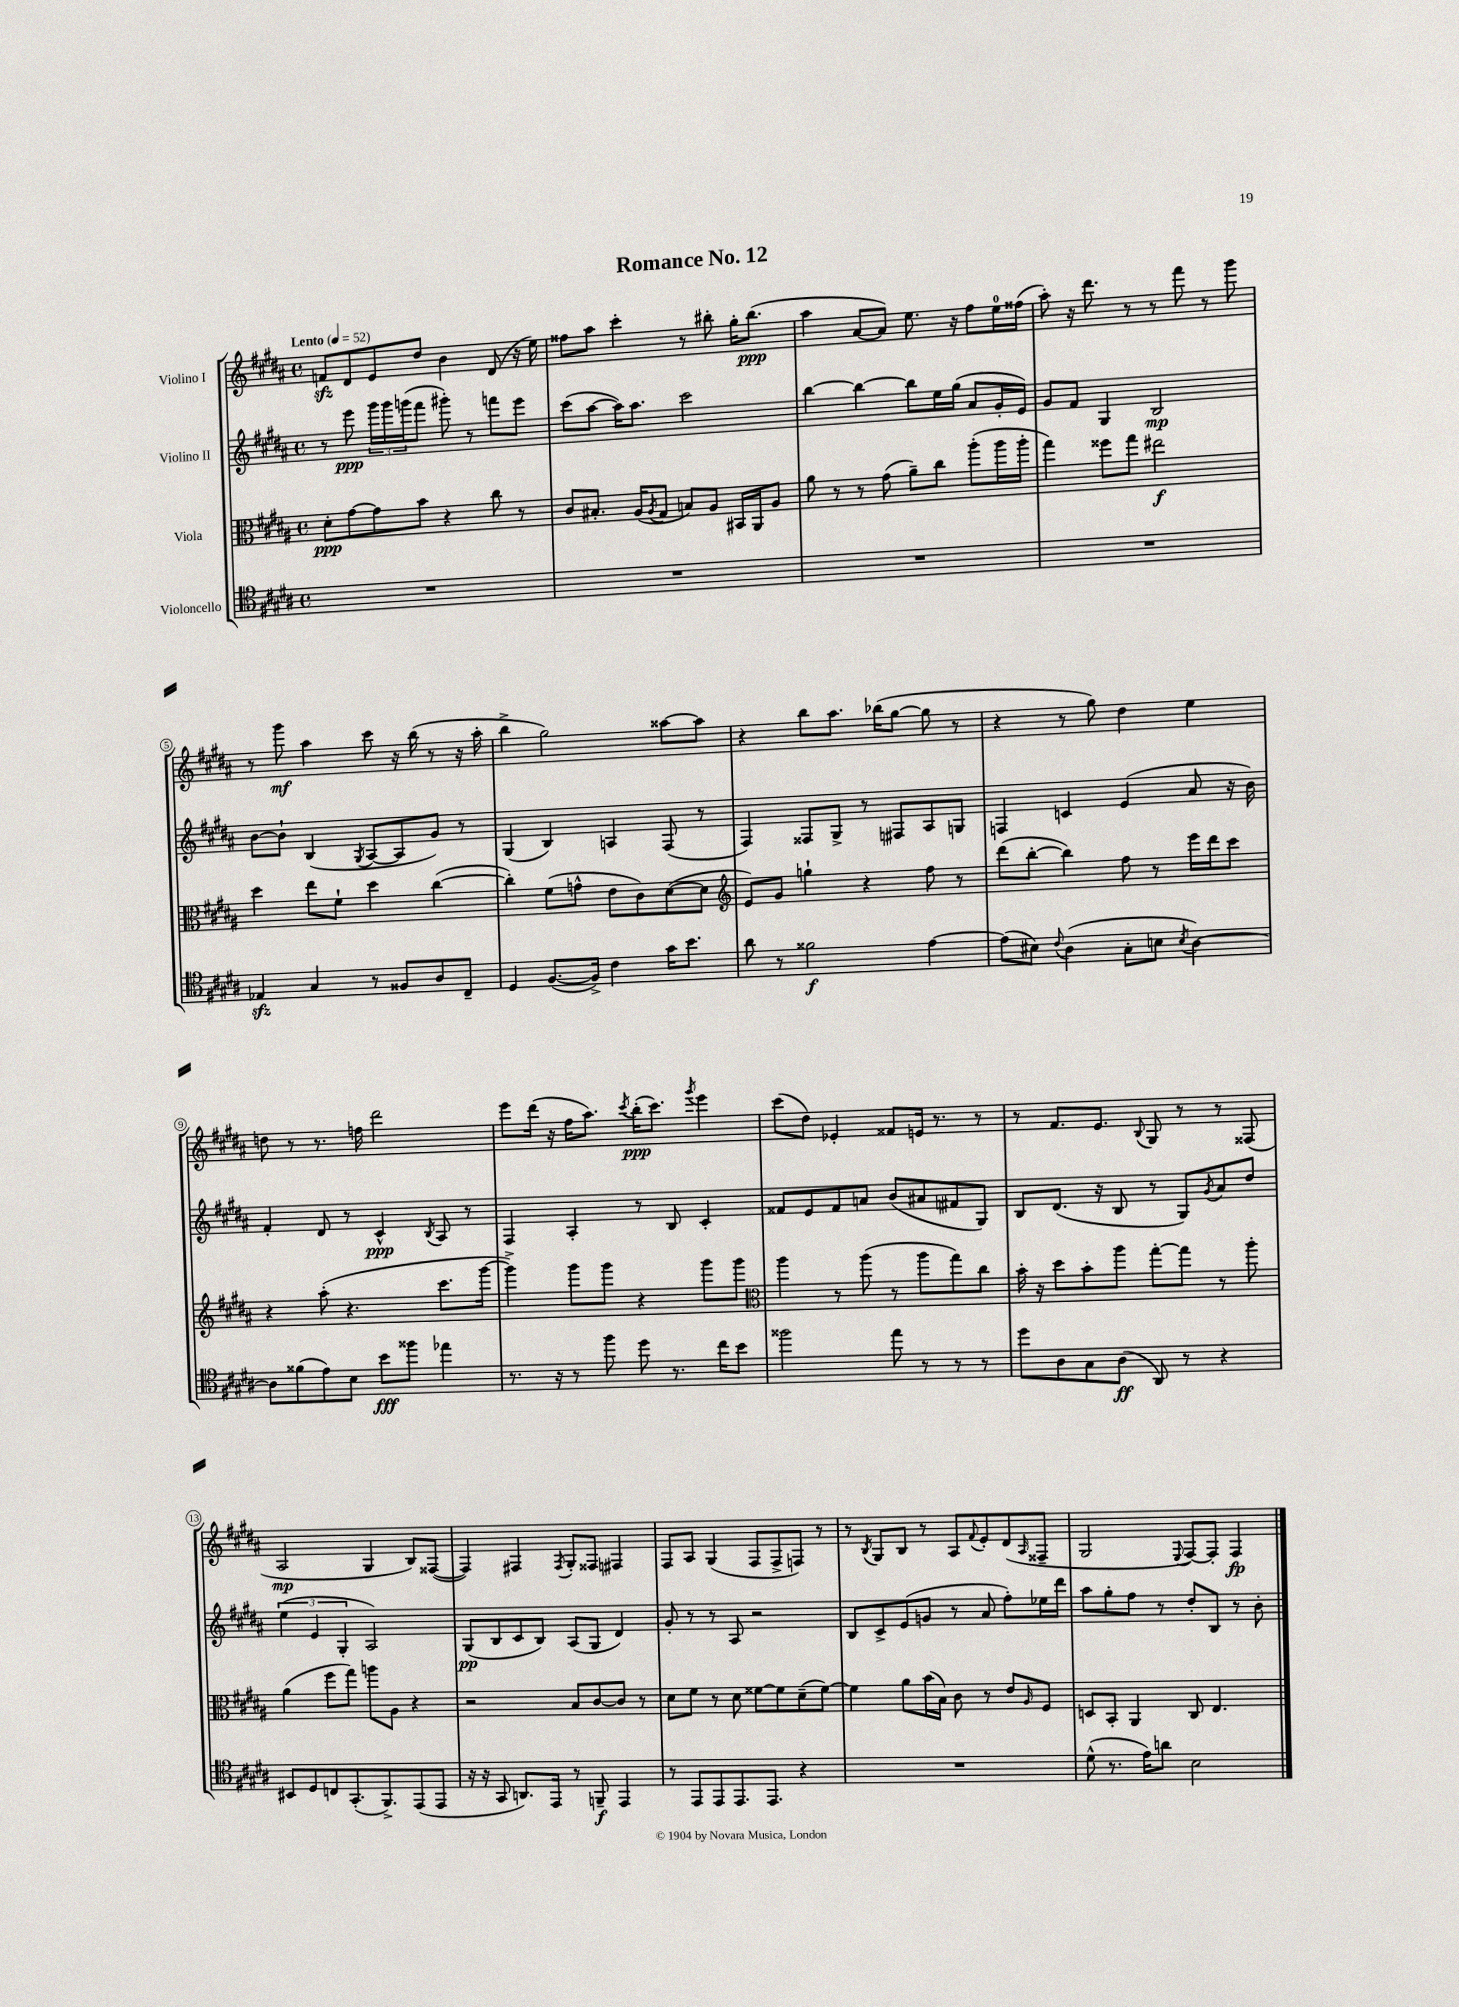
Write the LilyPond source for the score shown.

\header { title = "Romance No. 12" }
<<
\new StaffGroup <<
\new Staff = "s0" \with { instrumentName = "Violino I" } {
    \clef treble \key b \major \defaultTimeSignature \time 4/4 \tempo "Lento" 4 = 52
    f'8\sfz dis'8 e'8 dis''8 b'4 dis'8( r16 e''16) |
    fisis''8 ais''8 cis'''4-. r8 bis''8-. gis''16-. bis''8.\ppp( |
    ais''4 ais'8~ ais'8) e''8. r16 fis''8 e''16-0 fisis''16( |
    ais''8-.) r16 dis'''8. r8 r8 fis'''8 r8 gis'''8 |
    r8 gis'''8\mf ais''4 cis'''8 r16 b''16( r8 r16 ais''16-. |
    b''4-> gis''2) aisis''8~ aisis''8 |
    r4 b''8 ais''8. bes''16( gis''8~ gis''8 r8 |
    r4 r8 gis''8) dis''4 e''4 |
    d''8 r8 r8. f''16 dis'''2 |
    e'''8 dis'''16( r16 fis''16 ais''8.) \acciaccatura { cis'''8 } b''16-.\ppp( cis'''8.) \acciaccatura { gis'''8 } e'''4 |
    cis'''8( dis''8) ees'4-. fisis'8 e'16 r8. r8 |
    r8 fis'8. e'8. \appoggiatura { b8 } gis8 r8 r8 fisis8( |
    ais2\mp gis4 b8) fisis8~( |
    fisis4) fis4 \acciaccatura { fis8 } gis8-. fisis8 fis4 |
    fis8 ais8 gis4( fis8 fis8-> f8) r8 |
    r8 \acciaccatura { b8 } gis8 b8 r8 ais8 \appoggiatura { fis'8 } e'8-. dis'8( \grace { ais16 } fisis8-- |
    gis2 \appoggiatura { e8 } fis8~) fis8-. fis4\fp \bar "|." |
}
\new Staff = "s1" \with { instrumentName = "Violino II" } {
    \clef treble \key b \major \defaultTimeSignature \time 4/4
    r8 e'''8\ppp \tuplet 3/2 { gis'''16 gis'''16 g'''16( } fis'''8 gis'''8-.) r8 f'''8 e'''8 |
    cis'''8( ais''8~ ais''16) ais''8. cis'''2 |
    b''4~ b''4~ b''8 e''16 gis''16( ais'8 gis'16-. e'16) |
    gis'8 fis'8 gis4 b2\mp |
    b'8~ b'8-! b4( \acciaccatura { gis8 } ais8~ ais8 gis'8) r8 |
    gis4( b4) a4 fis8( r8 |
    fis4) fisis8 gis8-> r8 fis8 ais8 g8 |
    f4 c'4 e'4( ais'8 r16 b'16) |
    fis'4-. dis'8 r8 cis'4-^\ppp \acciaccatura { b8 } ais8 r8 |
    fis4 ais4-. r8 b8 cis'4-. |
    fisis'8 e'8 fisis'8 a'8 b'8( ais'8 fis'8 gis8) |
    b8 dis'8.( r16 b8 r8 gis8) \acciaccatura { gis'8 } ais'8 dis''8 |
    \tuplet 3/2 { e''4( e'4 gis4-. } ais2) |
    gis8\pp( b8 cis'8 b8) ais8( gis8 dis'4) |
    gis'8-. r8 r8 ais8 r2 |
    b8 cis'8-> e'8( g'8 r8 ais'8 fis''8-.) ees''16 dis'''16 |
    ais''8 gis''8-. fis''8 r8 dis''8-. b8 r8 b'8-. \bar "|." |
}
\new Staff = "s2" \with { instrumentName = "Viola" } {
    \clef alto \key b \major \defaultTimeSignature \time 4/4
    dis'8-.\ppp gis'8~ gis'8 b'8 r4 cis''8 r8 |
    cis'8 bis8.-. ais16( \acciaccatura { ais8 } gis8 b8) ais8 bis,16 ais,16 ais8 |
    ais'8 r8 r8 gis'8( ais'8--) cis''8 ais''8-.( ais''16 ais''16-. |
    gis''4) fisis''8 gis''8 eis''2\f |
    dis''4 e''8 fis'8-! dis''4 cis''4~( |
    cis''4-.) fis'8( g'8-^ e'8 cis'8) dis'8~( dis'8 |
    \clef treble e'8) gis'8 g''4-! r4 fis''8 r8 |
    dis'''8( b''8~-. b''4) fis''8 r8 e'''16 dis'''16 cis'''8 |
    r4 ais''8-.( r4. cis'''8. gis'''16~ |
    gis'''4->) gis'''8 gis'''8 r4 gis'''8 gis'''8 |
    \clef alto ais''4 r8 ais''8( r8 ais''8 gis''8) cis''8 |
    b'16-. r16 dis''8 b'8-. ais''8 gis''8~-. gis''8 r8 ais''8-. |
    ais'4( fis''8 gis''8) a''8 ais8 r4 |
    r2 b8 cis'8~ cis'8 r8 |
    dis'8 fis'8 r8 dis'8 fisis'8~ fisis'8 dis'8--( fisis'8~) |
    fisis'4 ais'8 b'16( b16) cis'8 r8 e'8 \grace { ais16 } fis8 |
    d8 b,8-. ais,4 cis8 e4. \bar "|." |
}
\new Staff = "s3" \with { instrumentName = "Violoncello" } {
    \clef tenor \key b \major \defaultTimeSignature \time 4/4
    R1 |
    R1 |
    R1 |
    R1 |
    ees4\sfz gis4 r8 fisis8 ais8 cis8-- |
    dis4 fis8.~( fis16->) cis'4 gis'16 b'8. |
    ais'8 r8 fisis'2\f e'4~ |
    e'8( bis8) \appoggiatura { cis'8 } ais4( gis8-. b8 \acciaccatura { b8 } ais4~) |
    ais8 fisis'8( e'8) b8 b'8\fff fisis''8 ees''4 |
    r8. r16 r8 fis''8 dis''8 r8. cis''16 b'8 |
    fisis''2 e''8 r8 r8 r8 |
    dis''8 ais8 gis8 ais8\ff( ais,8) r8 r4 |
    bis,8 dis8 c8 gis,8.-.( fis,8.->) e,8( e,8 |
    r16 r16 gis,8 a,8.) e,16 r8 f,8--\f e,4 |
    r8 e,8 e,8 e,8. e,8. r4 |
    R1 |
    dis'8-^( r8. e'16) a'8 b2 \bar "|." |
}
>>
>>
\layout { \context { \Score \override BarNumber.stencil = #(make-stencil-circler 0.1 0.3 ly:text-interface::print) } }
